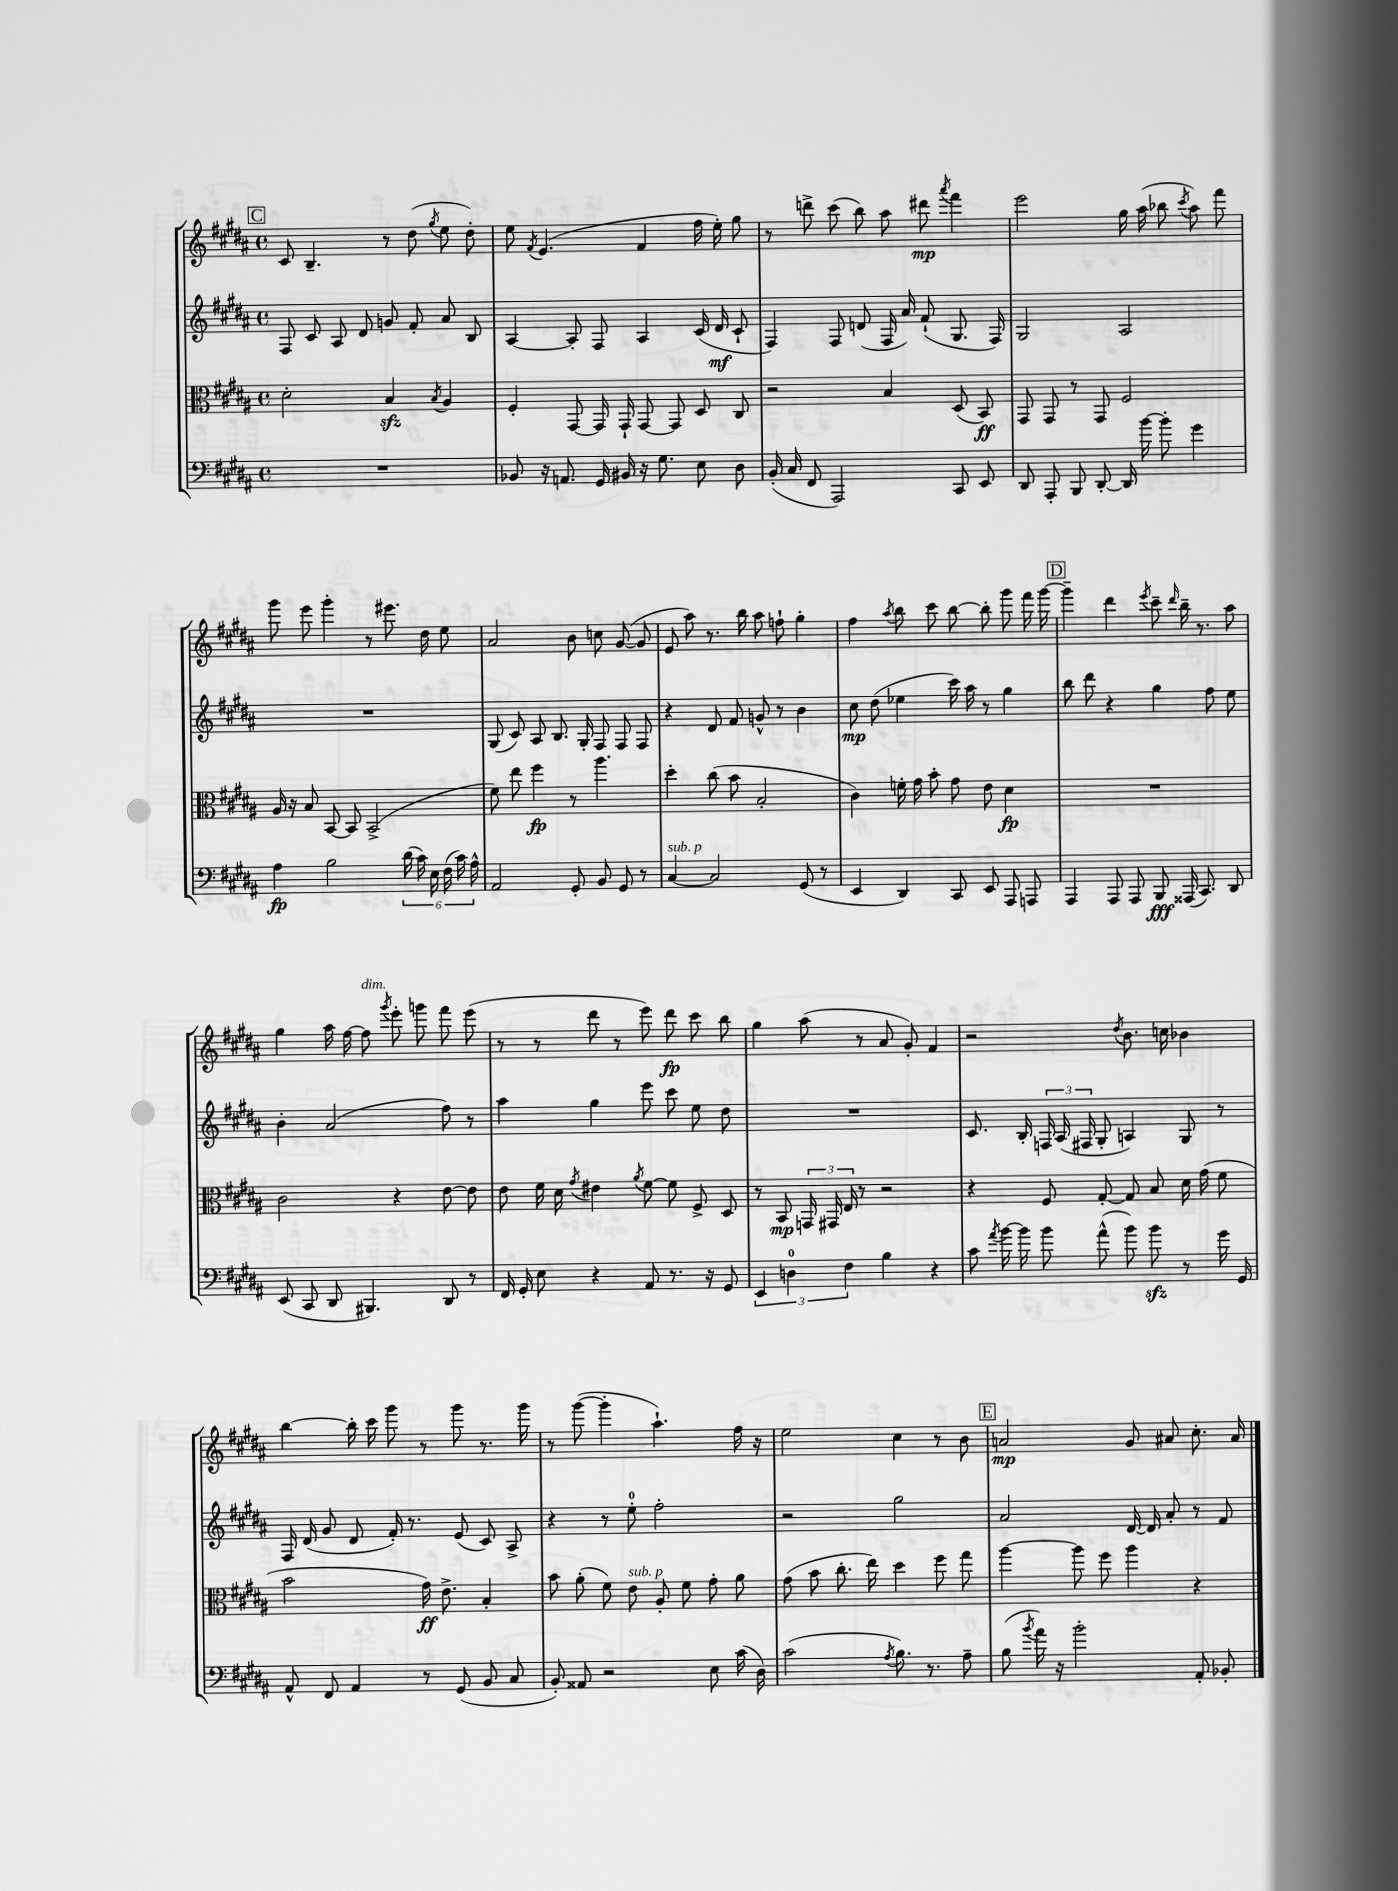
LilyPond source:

<<
\new StaffGroup <<
\new Staff = "s0" {
    \clef treble \key b \major \defaultTimeSignature \time 4/4
    \autoBeamOff \mark \markup { \box "C" } cis'8 b4.-- r8 dis''8( \acciaccatura { gis''8 } e''8 dis''8-.) |
    e''8 \acciaccatura { fis'8 } e'4.( fis'4 fis''16 e''16-.) gis''8 |
    r8 d'''8-> cis'''8( b''8) ais''8 dis'''8\mp \acciaccatura { ais'''8 } fis'''4 |
    e'''2 gis''16 ais''16( bes''8 \acciaccatura { cis'''8 } ais''8) fis'''8 |
    gis'''8 e'''8 gis'''4-. r8 eis'''8. dis''16 e''8 |
    ais'2 b'8 c''8 gis'8~( gis'8 |
    e'8 ais''8) r8. b''16 ais''8 f''8-! gis''4-. |
    fis''4 \acciaccatura { ais''8 } b''8 cis'''8 b''8~ b''8-. gis'''8 fis'''16 gis'''16~ |
    \mark \markup { \box "D" } gis'''4-- dis'''4 \acciaccatura { e'''8 } cis'''8-- \grace { dis'''16 } b''16-- r8. ais''8 |
    gis''4 ais''16 fis''16~ fis''8^\markup { \italic "dim." } \acciaccatura { gis'''8 } e'''8-. g'''8 fis'''8 e'''8( |
    r8 r8 dis'''8 r8 e'''8) dis'''8\fp cis'''8 b''8 |
    gis''4 ais''8( r8 ais'8 gis'8-.) fis'4 |
    r2 \acciaccatura { dis''8 } b'8. c''16 bes'4 |
    b''4~ b''16-. cis'''16 gis'''8 r8 gis'''8 r8. gis'''16 |
    r8 gis'''8~( gis'''4-. ais''4.-!) fis''16 r16 |
    e''2 cis''4 r8 b'8 |
    \mark \markup { \box "E" } a'2\mp gis'8 ais'8 cis''8.-. ais'16 \bar "|." |
}
\new Staff = "s1" {
    \clef treble \key b \major \defaultTimeSignature \time 4/4
    \autoBeamOff \mark \markup { \box "C" } fis8 cis'8 ais8 dis'8 g'8 fis'8-. ais'8 b8 |
    ais4~ ais8-. fis8 ais4 cis'16( dis'16\mf cis'8-! |
    fis4) fis8 d'8( fis16 ais'16) fis'8-!( gis8. fis16) |
    gis2 ais2 |
    R1 |
    gis8( cis'8) ais8 b8. gis16-. fis8 fis8 fis8 |
    r4 dis'8 fis'8 g'8-^ r8 b'4 |
    cis''8\mp dis''8( ees''4 cis'''16) ais''16 r8 gis''4 |
    \mark \markup { \box "D" } b''8 dis'''8 r4 gis''4 fis''8 e''8 |
    b'4-. ais'2( fis''8) r8 |
    ais''4 gis''4 e'''8 cis'''8 e''8 dis''8 |
    R1 |
    cis'8. b16-. \tuplet 3/2 { f16 ais16( fis16 } gis8-. a4) gis8 r8 |
    fis16 dis'16( gis'8 dis'8 fis'16-.) r8. e'8( cis'8) ais8-> |
    r4 r8 e''8-0-. fis''2-. |
    r2 gis''2 |
    \mark \markup { \box "E" } ais'2 dis'16~ dis'16 ais'8-. r8 fis'8 \bar "|." |
}
\new Staff = "s2" {
    \clef alto \key b \major \defaultTimeSignature \time 4/4
    \autoBeamOff \mark \markup { \box "C" } dis'2-. b4\sfz \acciaccatura { b8 } ais4 |
    fis4-. gis,8~ gis,16 gis,16-! gis,8~ gis,8 dis8 cis8 |
    r2 b4 dis8( b,8\ff) |
    gis,8 gis,8 r8 gis,8 fis2 |
    ais16 r16 b8 b,8~ b,8 b,2->( |
    fis'8) e''8 fis''4\fp r8 ais''4. |
    dis''4-. cis''8( b'8 b2-. |
    cis'4) f'16-. gis'16 b'8-. gis'8 e'8 dis'4\fp |
    \mark \markup { \box "D" } R1 |
    cis'2 r4 e'8~ e'8 |
    e'8 fis'16 dis'16 \acciaccatura { gis'8 } eis'4 \acciaccatura { ais'8 } fis'8~ fis'8 fis8-> dis8 |
    r8 b,8\mp \tuplet 3/2 { g,16 gis,16 e16 } r8 r2 |
    r4 fis8 gis8~-. gis8 b8 dis'16 gis'16( fis'8 |
    b'2 gis'16\ff) e'8.-> b4-. |
    b'8 ais'8-.( fis'8) e'8^\markup { \italic "sub. p" } ais8-. fis'8 gis'8-. ais'8 |
    gis'8( b'8 cis''8.-. e''16) dis''4 fis''8 gis''8 |
    \mark \markup { \box "E" } ais''4~ ais''8 fis''8 ais''4 r4 \bar "|." |
}
\new Staff = "s3" {
    \clef bass \key b \major \defaultTimeSignature \time 4/4
    \autoBeamOff \mark \markup { \box "C" } R1 |
    bes,8 r16 a,8. gis,16 bis,16 r16 gis8. e8 dis8 |
    b,16-.( cis16 fis,8 ais,,2) cis,8 e,8 |
    dis,8 ais,,8-. b,,8 dis,8~-. dis,16 b'16~ b'8-. gis'4 |
    ais4\fp b2 \tuplet 6/4 { dis'16( cis'16) e16 fis16( cis'16) ais16-^ } |
    ais,2 gis,8-. b,8 gis,8 r8 |
    cis4~^\markup { \italic "sub. p" } cis2 gis,8( r8 |
    e,4 dis,4) cis,8 e,8 ais,,8 a,,8 |
    \mark \markup { \box "D" } ais,,4 ais,,8 ais,,8 b,,8\fff aisis,,16( cis,8.) dis,8 |
    e,8( cis,8 dis,8 bis,,4.) dis,8 r8 |
    fis,16 gis,16-. e8 r4 ais,8 r8. r16 gis,8 |
    \tuplet 3/2 { e,4 d4-0 fis4 } b4 r4 |
    cis'8 \acciaccatura { ais'8 } b'16~ b'16 b'8 ais'8-^( b'8) b'8\sfz r8 gis'16 gis,16 |
    ais,8-^ fis,8 ais,4 r8 gis,8( b,8 cis8 |
    b,8-.) aisis,8 r2 e8 cis'16( dis16) |
    cis'2( \acciaccatura { ais8 } b8.) r8. ais8-- |
    \mark \markup { \box "E" } b8( \acciaccatura { b'8 } ais'16) r16 b'2-. ais,8-. bes,8-. \bar "|." |
}
>>
>>
\layout { \context { \Score \remove "Bar_number_engraver" } }
